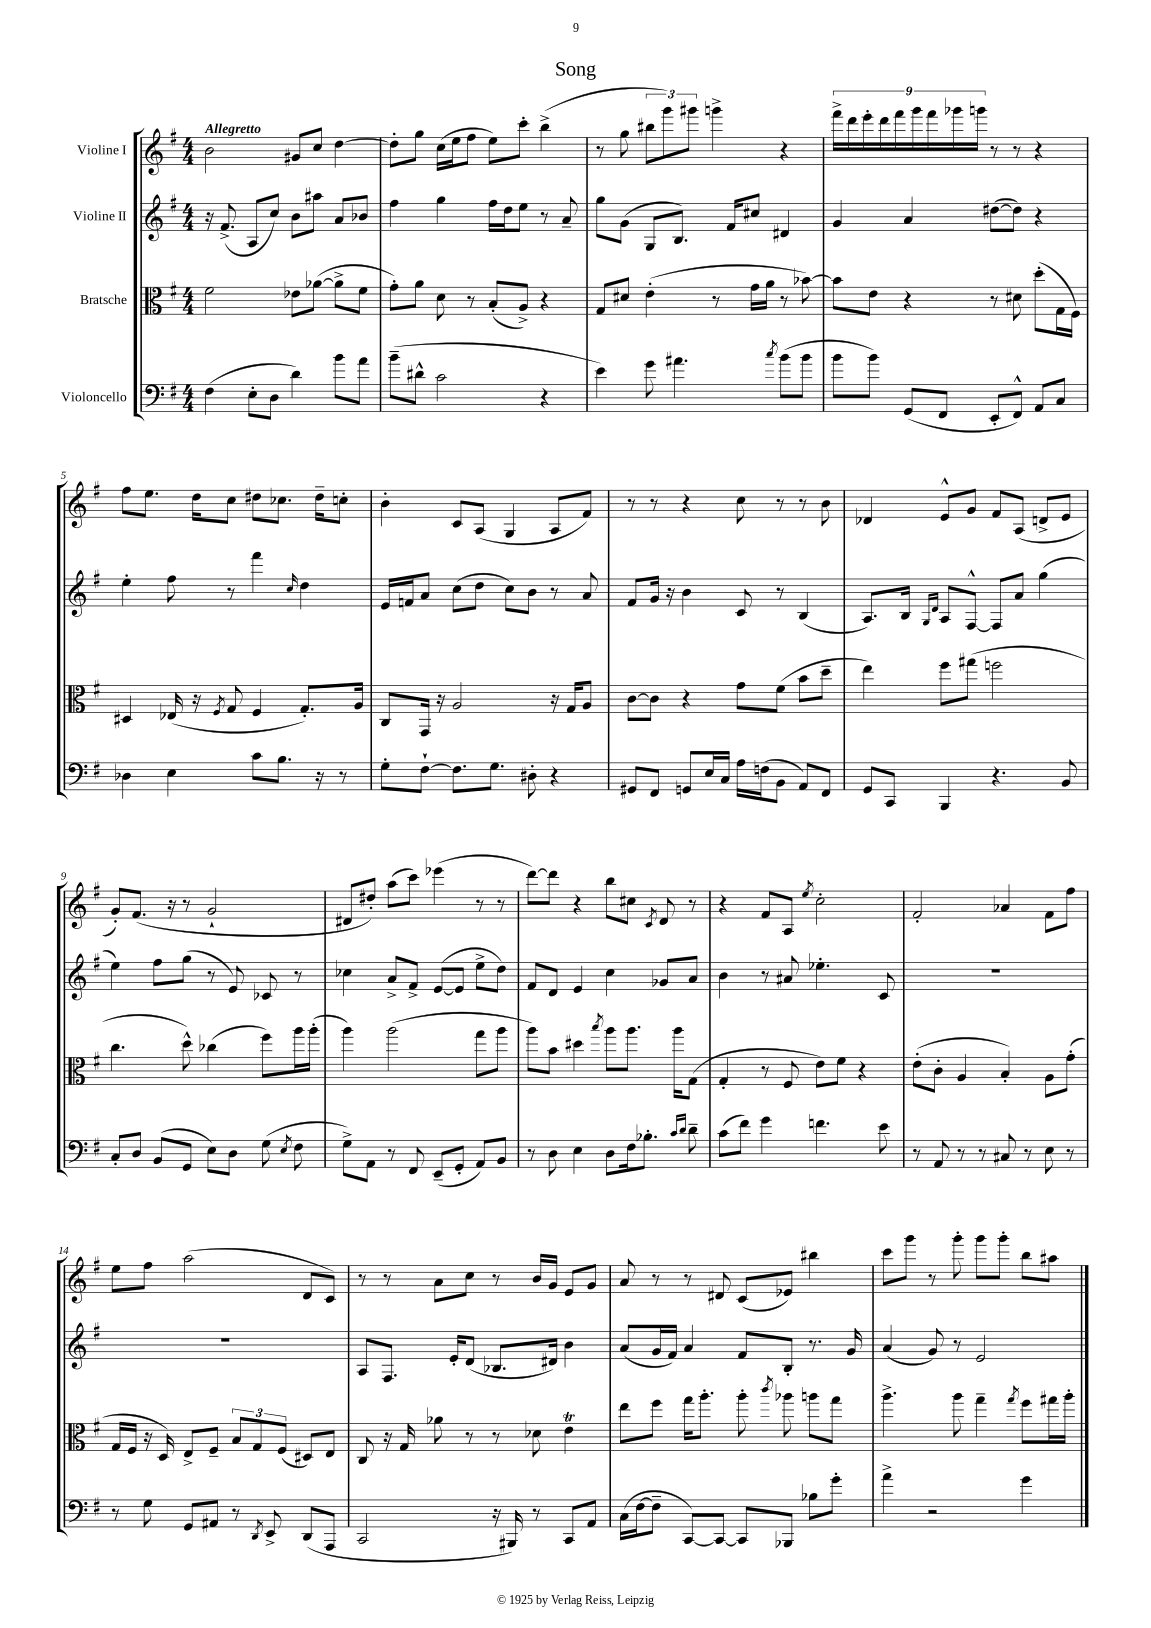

**kern	**kern	**kern	**kern
*part4	*part3	*part2	*part1
*staff4	*staff3	*staff2	*staff1
*I"Violoncello	*I"Bratsche	*I"Violine II	*I"Violine I
*clefF4	*clefC3	*clefG2	*clefG2
*k[f#]	*k[f#]	*k[f#]	*k[f#]
*M4/4	*M4/4	*M4/4	*M4/4
=1	=1	=1	=1
!	!	!	!LO:TX:a:B:t=Allegretto
(4F#\	2f#\	16r	2b\
.	.	(8.f#^/	.
8E'\L	.	8A/L	.
8D\J	.	8cc/J)	.
4d\)	8e-X\L	8b\L	8g#X/L
.	([8a-X\J	8aa#X\J	8cc/J
8b\L	8a-^\L]	8a/L	[4dd\
8a\J	8f#\J	8b-X/J	.
=2	=2	=2	=2
(8b~\L	8g'\L)	4ff#\	8dd'\L]
8d#X^^\J	8a\J	.	8gg\J
2c\	8d\	4gg\	(16cc\LL
.	.	.	16ee\J
.	8r	.	8ff#\J
.	(8B'/L	16ff#\LL	8ee\L)
.	.	16dd\J	.
.	8A^/J)	8ee\J	8ccc'\J
4r	4r	8r	(4bb^\
.	.	8a~/	.
=3	=3	=3	=3
4e\)	8G/L	8gg\L	8r
.	8d#X/J	(8g\J	8gg\
8g\	(4e'\	8G/L	12bb#X\L
.	.	.	12ggg\)
4.a#X\	.	8.B/J)	.
.	.	.	12ggg#X\J
.	8r	.	4gggn^\
.	.	16f#/KL	.
.	16g\LL	8cc#X/J	.
.	16a\JJ	.	.
8qcc/	.	.	.
(8b\L	8r	4d#X/	4r
8b\J	[8b-X\)	.	.
=4	=4	=4	=4
8b\L	8b-\L]	4g/	18fff#^\LL
.	.	.	18ddd\
.	.	.	18eee'\
8b\J)	8e\J	.	.
.	.	.	18ddd\
.	.	.	18fff#\
(8GG/L	4r	4a/	.
.	.	.	18ggg\
.	.	.	18fff#\
8FF#/J	.	.	.
.	.	.	18ggg-X\
.	.	.	18gggn\JJ
8EE'/L	8r	([8dd#X\L	8r
8FF#^^/J)	8d#X\	8dd#\J])	8r
8AA/L	(8dd'\L	4r	4r
8C/J	16G\L	.	.
.	16F#\JJ)	.	.
!!LO:LB:g=z
=5	=5	=5	=5
4D-X\	4D#X/	4ee'\	8ff#\L
.	.	.	8.ee\J
4E\	(16E-X/	8ff#\	.
.	16r	.	16dd\KL
.	8qF#/	.	.
.	8G/	8r	8cc\J
8c\L	4F#/	4fff#\	8dd#X\L
8.B\J	.	.	8.cc-X\J
.	.	16qqcc/	.
.	8.G'/L)	4dd\	.
16r	.	.	16dd#~\KL
8r	.	.	8ccn'\J
.	16A/Jk	.	.
=6	=6	=6	=6
8G'\L	8C/L	16e/LL	4b'\
.	.	16fn/J	.
[8F#`\J	16GG/Jk	8a/J	.
.	16r	.	.
8.F#\L]	2A/	(8cc\L	8c/L
.	.	8dd\J	(8A/J
8.G\J	.	.	.
.	.	8cc\L)	4G/
8D#X'\	.	8b\J	.
4r	16r	8r	8A/L
.	16G/KL	.	.
.	8A/J	8a/	8f#/J)
=7	=7	=7	=7
8GG#X/L	[8c\L	8f#/L	8r
8FF#/J	8c\J]	16g/Jk	8r
.	.	16r	.
8GGn/L	4r	4b\	4r
16E/L	.	.	.
16C/JJ	.	.	.
16A\LL	8g\L	8c/	8cc\
(16Fn\J	.	.	.
8BB\J	(8f#\J	8r	8r
8AA/L)	8b\L	(4B/	8r
8FF#/J	8dd~\J	.	8b\
=8	=8	=8	=8
8GG/L	4ee\)	8.A/L)	4d-X/
8CC/J	.	.	.
.	.	16B/Jk	.
.	.	16qqG/LL	.
.	.	16qqd/JJ	.
4BBB/	8ff#\L	8A/L	8e^^/L
.	(8gg#X\J	[8F#^^/J	8g/J
4.r	2ffn\	8F#/L]	8f#/L
.	.	8a/J	(8A/J
.	.	(4gg\	8dn^/L
8BB/	.	.	8e/J
!!LO:LB:g=z
=9	=9	=9	=9
8C'/L	4.cc\	4ee\)	8g'/L)
8D/J	.	.	(8.f#/J
(8BB/L	.	8ff#\L	.
.	.	.	16r
8GG/J	8dd^^\)	(8gg\J	8r
8E\L)	(4cc-X\	8r	2g`/
8D\J	.	8e/)	.
(8G\	8ff#\L)	8c-X/	.
8qE/	.	.	.
8F#\	16aa\L	8r	.
.	(16aa'\JJ	.	.
=10	=10	=10	=10
8G^\L)	4aa\)	4cc-X\	8d#X/L
8AA\J	.	.	8dd#X'/J)
8r	(2aa\	8a^/L	(8aa\L
8FF#/	.	8f#^/J	8ccc\J)
(8EE~/L	.	([8e/L	(4eee-X\
8GG'/J	.	8e/J]	.
8AA/L)	8gg\L	8ee^\L	8r
8BB/J	8aa\J	8dd\J)	8r
=11	=11	=11	=11
8r	8aa\L)	8f#/L	[8ddd\L)
8D\	8b\J	8d/J	8ddd\J]
4E\	4dd#X\	4e/	4r
.	8qbb/	.	.
8D\L	8aa\L	4cc\	8bb\L
16F#\k	8.aa\J	.	8cc#X\J
8.B-X'\J	.	.	.
.	.	.	8qc/
.	.	8g-X/L	8d/
.	16aa\KL	.	.
16qqc/LL	.	.	.
16qqd/JJ	.	.	.
8d~\	(8G\J	8a/J	8r
=12	=12	=12	=12
(8c\L	4G'/	4b\	4r
8f#\J)	.	.	.
4g\	8r	8r	8f#/L
.	8F#/	8a#X/	8A/J
.	.	.	8qee/
4.fn\	8e\L)	4.ee-X'\	2cc'\
.	8f#\J	.	.
.	4r	.	.
8e\	.	8c/	.
=13	=13	=13	=13
8r	(8e'\L	1r	2f#'/
8AA/	8c'\J	.	.
8r	4A/	.	.
8r	.	.	.
8C#X/	4B'/)	.	4a-X/
8r	.	.	.
8E\	8A\L	.	8f#\L
8r	(8g'\J	.	8ff#\J
!!LO:LB:g=z
=14	=14	=14	=14
8r	16G/LL	1r	8ee\L
.	16F#/JJ	.	.
8G\	16r	.	8ff#\J
.	16D/)	.	.
8GG/L	8E^/L	.	(2aa\
8AA#X/J	8F#~/J	.	.
8r	12B/L	.	.
.	12G/	.	.
8qDD/	.	.	.
8EE^/	.	.	.
.	(12F#/J	.	.
(8DD/L	8D#X/L)	.	8d/L
8AAA/J	8E/J	.	8c/J)
=15	=15	=15	=15
2CC/	8C/	8A/L	8r
.	16r	8.F#/J	8r
.	16G/	.	.
.	8a-X\	.	8a\L
.	.	16e'/KL	.
.	8r	(8d/J	8cc\J
16r	8r	8.B-X/L	8r
16BBB#X/)	.	.	.
8r	8d-X\	.	16b/LL
.	.	16d#X/Jk)	16g/JJ
8CC/L	4eT\	4b\	8e/L
8AA/J	.	.	8g/J
=16	=16	=16	=16
(16C\LL	8ee\L	(8a/L	8a/
[16F#\J	.	.	.
8F#~\J]	8ff#\J	16g/L	8r
.	.	16f#/JJ)	.
[8CC/L)	16gg\KL	4a/	8r
.	8.aa'\J	.	.
8CC/J_	.	.	8d#X/
8CC/L]	8aa'\	8f#/L	(8c/L
.	8qccc/	.	.
8BBB-X/J	8aa-X\	8B'/J	8e-X/J)
8B-X\L	8aan\L	8.r	4bb#X\
8g'\J	8gg\J	.	.
.	.	16g/	.
=17	=17	=17	=17
4a^\	4.aa^\	(4a/	8ccc\L
.	.	.	8ggg\J
2r	.	8g/)	8r
.	8aa\	8r	8ggg'\
.	4gg~\	2e/	8ggg\L
.	.	.	8ggg'\J
.	8qgg/	.	.
4g\	8ff#\L	.	8bb\L
.	16gg#X\L	.	8aa#X\J
.	16aa'\JJ	.	.
==	==	==	==
*-	*-	*-	*-
